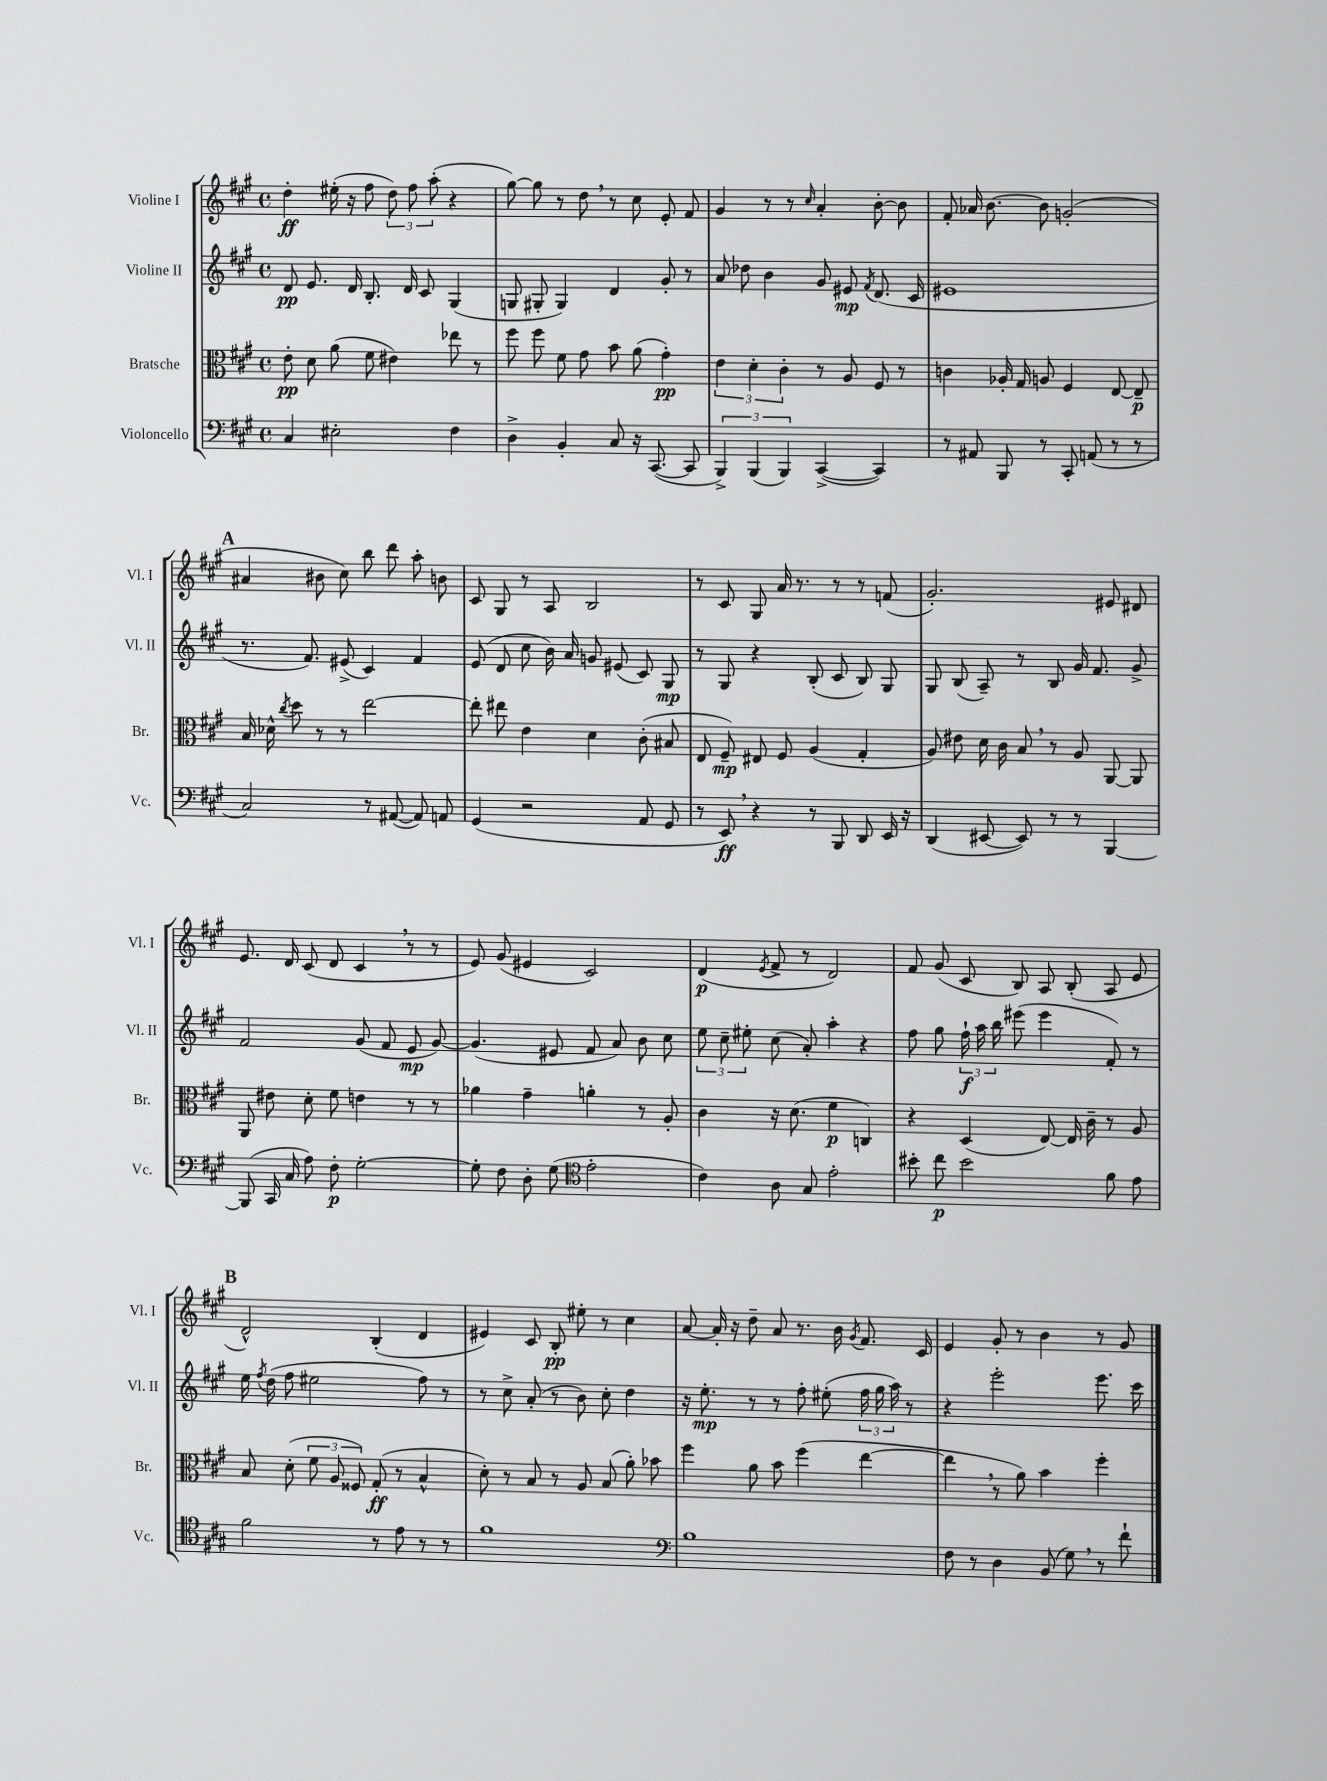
<<
\new StaffGroup <<
\new Staff = "s0" \with { instrumentName = "Violine I" shortInstrumentName = "Vl. I" } {
    \clef treble \key a \major \defaultTimeSignature \time 4/4
    \autoBeamOff d''4-.\ff eis''16-.( r16 fis''8 \tuplet 3/2 { d''8) fis''8 a''8-.( } r4 |
    gis''8~) gis''8 r8 d''8 \breathe r8 cis''8 e'8-. fis'8 |
    gis'4 r8 r8 \grace { cis''16 } a'4-. b'8~-. b'8 |
    fis'8-. aes'16 b'8.~ b'8 g'2-.( |
    \mark \markup { \bold "A" } ais'4 bis'8 cis''8) b''8 d'''8 a''8-. b'8 |
    cis'8 gis8 r8 a8 b2 |
    r8 cis'8 gis8 a'16 r8. r8 r8 f'8( |
    gis'2.-.) eis'8 dis'8 |
    e'8. d'16 cis'8( d'8 cis'4 \breathe r8 r8 |
    e'8) gis'8( eis'4 cis'2) |
    d'4\p( \acciaccatura { e'8 } fis'8-> r8 d'2) |
    fis'8 gis'8( cis'8 b8) a8 b8-.( a8 e'8 |
    \mark \markup { \bold "B" } d'2-^) b4-.( d'4 |
    eis'4) cis'8 b8-.\pp eis''8-. r8 cis''4 |
    a'8~ a'16-. r16 d''8-- a'8 r8. b'16 \acciaccatura { gis'8 } fis'8. cis'16 |
    e'4 gis'8-. r8 b'4 r8 gis'8 \bar "|." |
}
\new Staff = "s1" \with { instrumentName = "Violine II" shortInstrumentName = "Vl. II" } {
    \clef treble \key a \major \defaultTimeSignature \time 4/4
    \autoBeamOff d'8\pp e'8. d'16 b8.-. d'16 cis'8 gis4( |
    g8 gis8-. gis4) d'4 gis'8-. r8 |
    a'8 des''8 b'4 gis'8 eis'8\mp \acciaccatura { fis'8 } d'8.( cis'16 |
    eis'1 |
    \mark \markup { \bold "A" } r8. fis'8.) eis'8->( cis'4) fis'4 |
    e'8( d'8 cis''8 b'16) a'16 g'8 eis'8( cis'8) gis8\mp |
    r8 gis8 r4 b8-.( cis'8 b8) gis8 |
    gis8 b8( a8--) r8 b8 gis'16 fis'8. gis'8-> |
    fis'2 gis'8( fis'8 e'8\mp gis'8~) |
    gis'4.( eis'8 fis'8 a'8) b'8 cis''8 |
    \tuplet 3/2 { e''8 cis''8-- eis''8-. } cis''8( a'8-.) a''4-. r4 |
    fis''8 gis''8 \tuplet 3/2 { fis''16-!\f a''16 b''16 } eis'''8( eis'''4 fis'8-.) r8 |
    \mark \markup { \bold "B" } e''16 \acciaccatura { fis''8 } d''16( fis''8 eis''2 fis''8) r8 |
    r8 cis''8-> a'8-.( r8 b'8) cis''8-. d''4 |
    r16 e''8.-.\mp r8 r8 fis''8-. eis''8-.( \tuplet 3/2 { fis''16 gis''16 a''16) } r8 |
    r4 e'''2-. e'''8. cis'''16 \bar "|." |
}
\new Staff = "s2" \with { instrumentName = "Bratsche" shortInstrumentName = "Br." } {
    \clef alto \key a \major \defaultTimeSignature \time 4/4
    \autoBeamOff e'8-.\pp d'8 a'8( fis'8 eis'4) ees''8 r8 |
    fis''8 fis''8 fis'8 gis'8 b'8 a'8( gis'4-.\pp) |
    \tuplet 3/2 { e'4 d'4-. cis'4-. } r8 a8 fis8 r8 |
    c'4 aes16-. gis16 a8 fis4 e8~ e8--\p |
    \mark \markup { \bold "A" } b16 des'16-^ \acciaccatura { cis''8 } d''8 r8 r8 e''2~ |
    e''8-. eis''8 e'4 d'4 cis'8-.( bis8 |
    e8 fis8--\mp) eis8 fis8 a4( gis4-. |
    a8) eis'8 d'16 cis'16 b8 \breathe r8 a8 a,8~ a,8 |
    a,8 eis'8 d'8-. fis'8 e'4 r8 r8 |
    aes'4 gis'4-- a'4-. r8 a8-. |
    cis'4 r16 d'8.( fis'4\p c4) |
    r4 d4( e8~) e16 cis'16-- r8 a8 |
    \mark \markup { \bold "B" } b8 d'8-.( \tuplet 3/2 { fis'8 a8 fisis8) } gis8-.\ff( r8 b4-^ |
    d'8-.) r8 b8 r8 a8 b8( a'8-.) bes'8 |
    fis''4 a'8 b'8 fis''4( e''4~ |
    e''4 \breathe r8 a'8) b'4 fis''4-. \bar "|." |
}
\new Staff = "s3" \with { instrumentName = "Violoncello" shortInstrumentName = "Vc." } {
    \clef bass \key a \major \defaultTimeSignature \time 4/4
    \autoBeamOff cis4 eis2-. fis4 |
    d4-> b,4-. cis8 r16 cis,8.~( cis,8 |
    \tuplet 3/2 { b,,4->) b,,4( b,,4) } cis,4~->( cis,4) |
    r8 ais,8 b,,8 r8 cis,8-. a,8( r8 r8 |
    \mark \markup { \bold "A" } cis2) r8 ais,8~( ais,8) a,8 |
    gis,4( r2 a,8 gis,8 |
    r8 e,8\ff) \breathe r4 r8 b,,8 d,8 e,16 r16 |
    d,4( eis,8~ eis,8) r8 r8 b,,4~ |
    b,,8( cis,16 cis16 a8) fis8-.\p gis2~-. |
    gis8-. fis8 d8-. gis8( \clef tenor e'2-. |
    cis'4) a8 gis8 e'2-. |
    bis'8-. cis''8\p bis'2 fis'8 e'8 |
    \mark \markup { \bold "B" } fis'2 r8 e'8 r8 r8 |
    fis'1 |
    \clef bass b1 |
    fis8 r8 d4 b,8( gis8) \breathe r8 fis'8-! \bar "|." |
}
>>
>>
\layout { \context { \Score \remove "Bar_number_engraver" } }
